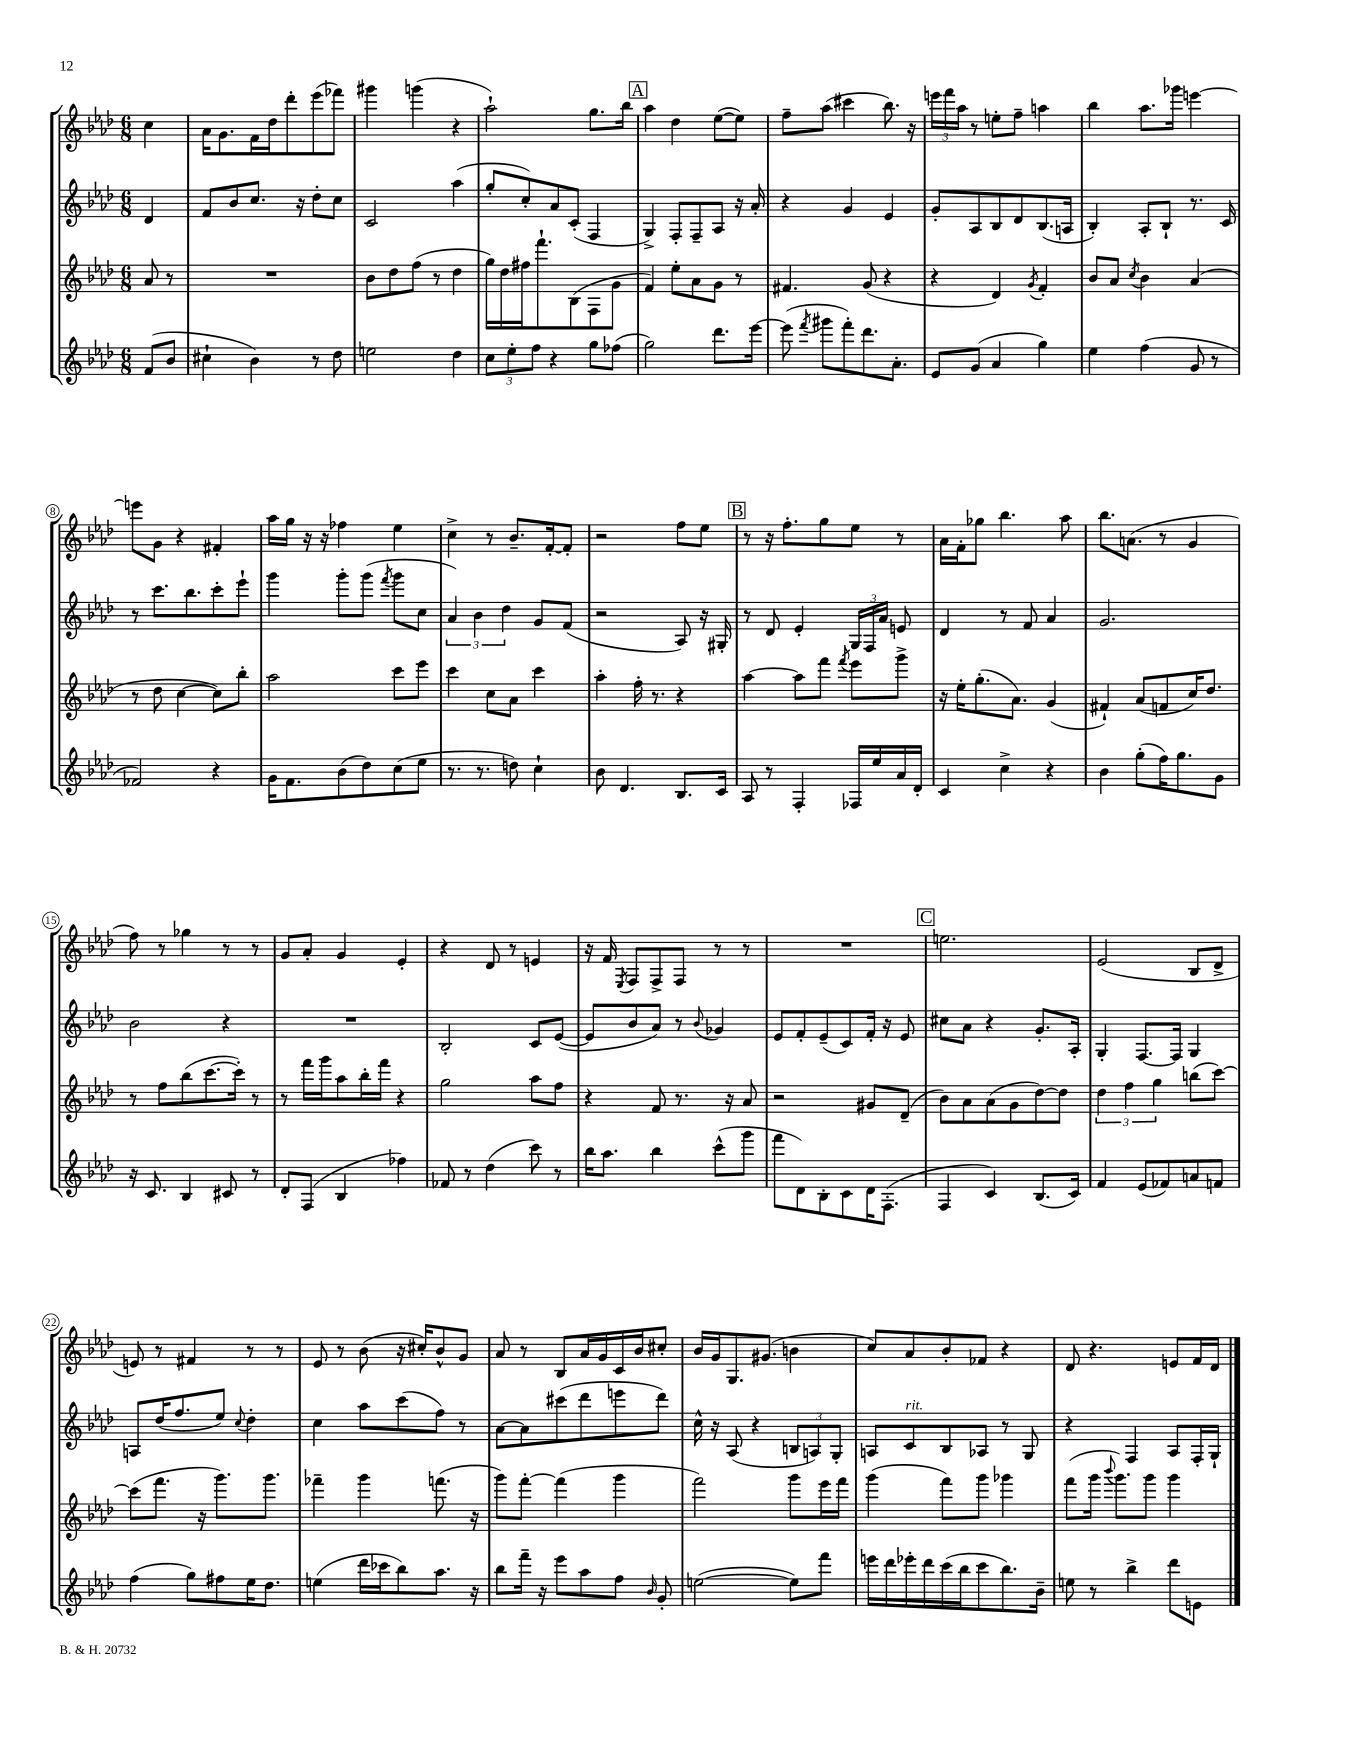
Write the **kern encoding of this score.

**kern	**kern	**kern	**kern
*staff4	*staff3	*staff2	*staff1
*clefG2	*clefG2	*clefG2	*clefG2
*k[b-e-a-d-]	*k[b-e-a-d-]	*k[b-e-a-d-]	*k[b-e-a-d-]
*M6/8	*M6/8	*M6/8	*M6/8
(8f	8a-	4d-	4cc
8b-	8r	.	.
=	=	=	=
4cc#`	2.r	8f	16a-
.	.	.	8.g
.	.	8b-	.
4b-)	.	8.cc	16f
.	.	.	16dd-
.	.	.	8ddd-'
.	.	16r	.
8r	.	8dd-'	(8eee-
8dd-	.	8cc	8fff-)
=	=	=	=
2ee	8b-	2c	4ggg#
.	8dd-	.	.
.	(8ff	.	(4ggg
.	8r	.	.
4dd-	4dd-	(4aa-	4r
=	=	=	=
12cc	16gg)	8gg'	2aa-`)
.	16dd-	.	.
12ee-'	.	.	.
.	16ff#	8cc')	.
12ff	.	.	.
.	8.fff`	.	.
4r	.	8a-	.
.	(8B-	(8c'	.
8gg	8F	4F	8.gg
(8ff-	8g	.	.
.	.	.	16bb-
=	=	=	=
2gg)	4f)	4G^)	4aa-
.	8ee-'	8F'	4dd-
.	8a-	8F~	.
8.ddd-	8g	8A-	([8ee-
.	8r	16r	8ee-])
[16eee-	.	16a-'	.
=	=	=	=
(8eee-]	4.f#	4r	8ff~
8qfff	.	.	.
8ggg#	.	.	(8aa-
8fff')	.	4g	4ccc#
8.ddd-	(8g	.	.
.	4r	4e-	8.bb-)
8.a-'	.	.	.
.	.	.	16r
=	=	=	=
8e-	4r	8g'	24eee
.	.	.	24fff
.	.	.	24aa-
(8g	.	8A-	8r
4a-	4d-)	8B-	8ee'
.	.	8d-	8ff~
.	8qg	.	.
4gg)	4f'	(8.B-	4aa
.	.	16A	.
=	=	=	=
4ee-	8b-	4B-')	4bb-
.	8a-	.	.
.	8qcc	.	.
(4ff	4b-	8A-'	8.aa-
.	.	8B-`	.
.	.	.	16ggg-
8g	(4a-	8.r	[4eee
8r	.	.	.
.	.	16c	.
=	=	=	=
2f-)	8r	8r	8eee]
.	8dd-	8.ccc	8g
.	[4cc	.	4r
.	.	8.bb-	.
4r	8cc])	8ccc'	4f#'
.	8bb-'	8eee-`	.
=	=	=	=
16g	2aa-	4ggg	16aa-
8.f	.	.	16gg
.	.	.	16r
.	.	.	16r
(8b-	.	8ggg'	4ff-
8dd-)	.	(8ggg	.
.	.	8qfff	.
(8cc	8ccc	8ggg	4ee-
8ee-	8eee-	8cc	.
=	=	=	=
8.r	4ccc	6a-)	4cc^
.	.	6b-	.
8.r	.	.	.
.	8cc	.	8r
.	.	6dd-	.
8dd)	8a-	.	8.b-~
4cc`	4ccc	8g	.
.	.	.	[16f'
.	.	(8f	8f']
=	=	=	=
8b-	4aa-'	2r	2r
4.d-	.	.	.
.	16ff'	.	.
.	8.r	.	.
8.B-	4r	8A-)	8ff
.	.	16r	8ee-
16c	.	16G#'	.
=	=	=	=
8A-	[4aa-	8r	8r
8r	.	8d-	16r
.	.	.	8.ff'
4F'	8aa-]	4e-'	.
.	8fff	.	8gg
.	8qfff	.	.
16F-	8eee-	24G	8ee-
.	.	24F	.
16ee-	.	.	.
.	.	24a-	.
16a-	8ggg^	8e	8r
16d-'	.	.	.
=	=	=	=
4c	16r	4d-	16a-
.	16ee-'	.	16f'
.	(8.gg'	.	8gg-
4cc^	.	8r	4.bb-
.	8.a-)	.	.
.	.	8f	.
4r	(4g	4a-	.
.	.	.	8aa-
=	=	=	=
4b-	4f#`)	2.g	8.bb-
.	.	.	(8.a
(8gg'	(8a-	.	.
16ff)	8f	.	8r
8.gg	.	.	.
.	16cc)	.	4g
.	8.dd-	.	.
8g	.	.	.
=	=	=	=
16r	8r	2b-	8ff)
8.c	.	.	.
.	8ff	.	8r
4B-	(8bb-	.	4gg-
.	[8.ccc	.	.
8c#	.	4r	8r
.	16ccc'])	.	.
8r	8r	.	8r
=	=	=	=
8d-'	8r	2.r	8g
(8F	16fff	.	8a-'
.	16ggg	.	.
4B-	8aa-	.	4g
.	16bb-'	.	.
.	16fff	.	.
4ff-)	4r	.	4e-'
=	=	=	=
8f-	2gg	2B-'	4r
8r	.	.	.
(4dd-	.	.	8d-
.	.	.	8r
8ccc)	8aa-	8c	4e
8r	8ff	([8e-	.
=	=	=	=
16bb-	4r	8e-]	16r
8.aa-	.	.	16f
.	.	.	8qE-
.	.	8b-	8F
4bb-	8f	8a-)	8F^
.	8.r	8r	8F
.	.	8qqb-	.
(8ccc^^	.	4g-	8r
.	16r	.	.
8ggg	8a-	.	8r
=	=	=	=
8fff	2r	8e-	2.r
8d-)	.	8f'	.
8B-'	.	(8e-~	.
8c	.	8c)	.
16d-	8g#	16f'	.
(8.F'	.	16r	.
.	(8d-~	8e-	.
=	=	=	=
4F	8b-)	8cc#	2.ee
.	8a-	8a-	.
4c)	(8a-	4r	.
.	8g	.	.
(8.B-	[8dd-)	8.g'	.
.	8dd-]	.	.
16c)	.	16A-'	.
=	=	=	=
4f	6dd-	4G'	(2e-
.	6ff	.	.
(8e-	.	[8.F	.
.	6gg	.	.
8f-)	.	.	.
.	.	16F]	.
8a	(8bb	4G	8B-
8f	[8ccc)	.	8d-^
=	=	=	=
(4ff	(8ccc]	8A	8e)
.	8.fff	(16dd-	8r
.	.	8.ff	.
8gg)	.	.	4f#
.	16r	.	.
8ff#	8.ggg)	8ee-)	.
.	.	8qqcc	.
16ee-	.	4dd-'	8r
8.dd-	8.ggg	.	.
.	.	.	8r
=	=	=	=
(4ee	4fff-~	4cc	8e-
.	.	.	8r
16ddd-	4ggg	8aa-	(8b-
16ccc-	.	.	.
8bb-)	.	(8ccc	16r
.	.	.	16cc#')
8.aa-	(8.fff	8ff)	8b-^^
.	.	8r	8g
16r	16r	.	.
=	=	=	=
8bb-	8ggg)	[8a-	8a-
16fff~	[8fff'	8a-]	8r
16r	.	.	.
8eee-	(4fff]	(8ccc#	8B-
8aa-	.	8ddd-	16a-
.	.	.	16g
8ff	4ggg	8eee	16c
.	.	.	16b-
16qqb-	.	.	.
8g'	.	8ddd-)	8cc#'
=	=	=	=
([2ee	2fff)	16cc^^	16b-
.	.	16r	16g
.	.	(8A-	8.G
.	.	4r	.
.	.	.	(8.g#
8ee])	8ggg	12B	4b
.	.	12A)	.
8fff	16eee-	.	.
.	.	12G'	.
.	16fff	.	.
=	=	=	=
16eee	(4ggg	8A	8cc)
16ddd-	.	.	.
16eee-'	.	8c	8a-
16ddd-	.	.	.
(16ccc	8fff)	8B-	8b-'
16bb-	.	.	.
8ccc	8ggg	8A-	8f-
8.bb-)	4ggg-	8r	4r
.	.	8G	.
16b-~	.	.	.
=	=	=	=
8ee	(8fff	4r	8d-
8r	16ggg	.	4.r
.	8qqbbb-	.	.
.	8.ggg)	.	.
4bb-^	.	4F	.
.	8ggg	.	.
8ddd-	4ggg	8A-	8e
8e	.	16F'	16f
.	.	16G`	16d-
==	==	==	==
*-	*-	*-	*-
